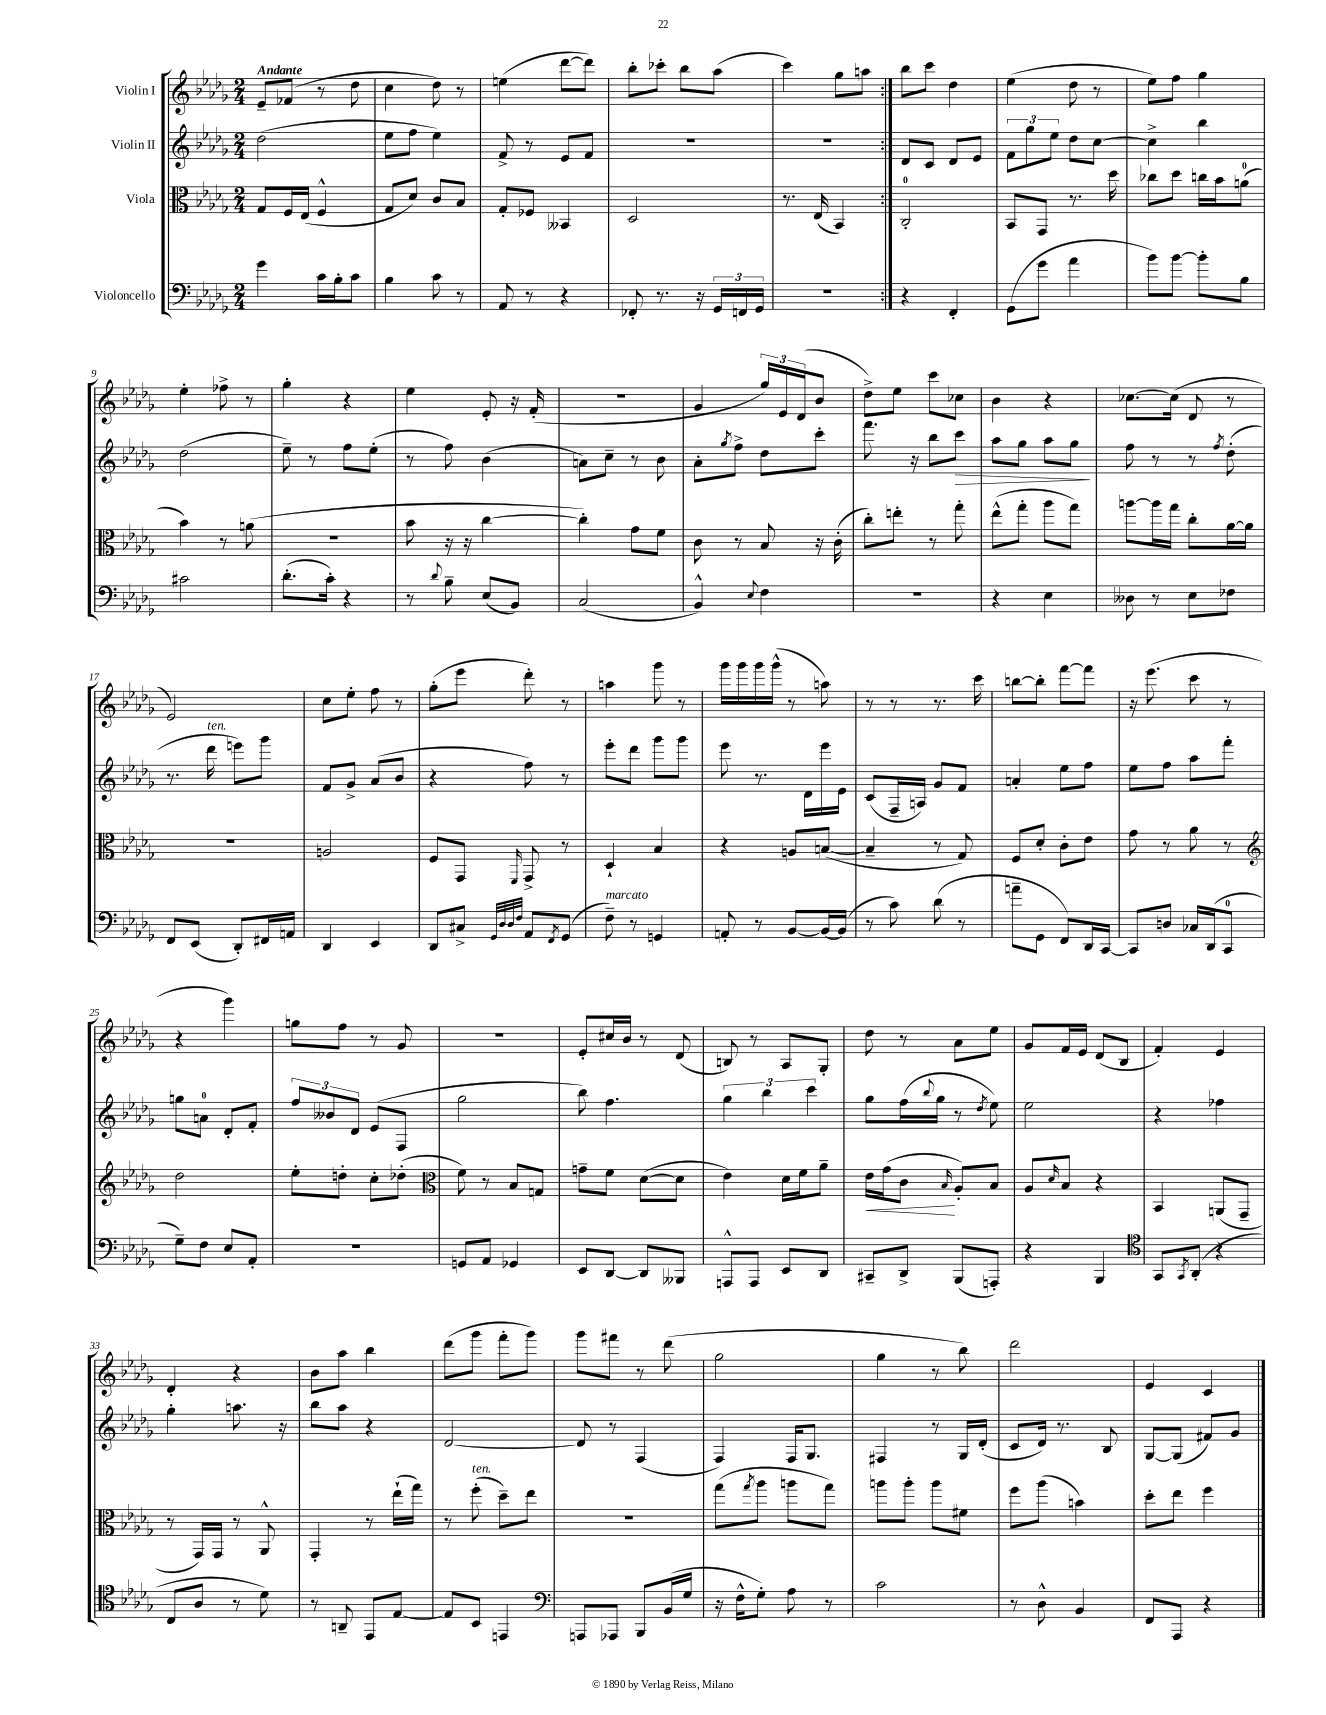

**kern	**kern	**kern	**kern
*staff4	*staff3	*staff2	*staff1
*clefF4	*clefC3	*clefG2	*clefG2
*k[b-e-a-d-g-]	*k[b-e-a-d-g-]	*k[b-e-a-d-g-]	*k[b-e-a-d-g-]
*M2/4	*M2/4	*M2/4	*M2/4
4g-\	8G-/L	(2dd-\	8e-~/L
.	16F/L	.	(8f-/J
.	(16E-/JJ	.	.
16c\LL	4F^^/	.	8r
16B-'\J	.	.	.
8c\J	.	.	8dd-\
=	=	=	=
4B-\	8G-/L	8ee-\L	4cc\
.	8d-/J)	8ff\J	.
8c\	8c/L	4ee-\)	8dd-\)
8r	8B-/J	.	8r
=	=	=	=
8AA-/	8G-'/L	8f^/	(4ee\
8r	8F-/J	8r	.
4r	4BB--/	8e-/L	[8ddd-\L
.	.	8f/J	8ddd-\]J)
=	=	=	=
8FF-'/	2D-/	2r	8bb-'\L
8.r	.	.	8ccc-'\J
.	.	.	8bb-\L
16r	.	.	.
24GG-/LL	.	.	(8aa-\J
24FF/	.	.	.
24GG-/JJ	.	.	.
=	=	=	=
2r	8.r	2r	4ccc\)
.	(16E-/	.	.
.	4BB-/)	.	8gg-\L
.	.	.	8aa\J
=:|!	=:|!	=:|!	=:|!
4r	2C'/	8d-/L	8bb-\L
.	.	8c/J	8ccc\J
4FF'/	.	8d-/L	4dd-\
.	.	8e-/J	.
=	=	=	=
(8GG-\L	8BB-/L	12f\L	(4ee-\
.	.	12gg-\	.
8g-\J	8GG-/J	.	.
.	.	12ee-\J	.
4a-\	8.r	8dd-\L	8dd-\
.	.	[8cc\J	8r
.	16dd-\	.	.
=	=	=	=
8b-\L)	8cc-\L	4cc^\]	8ee-\L)
[8b-\J	8dd-\J	.	8ff\J
8b-'\]L	16cc\LL	4bb-\	4gg-\
.	16b-\J	.	.
8B-\J	(8a\J	.	.
=	=	=	=
2c#\	4b-\)	(2dd-\	4ee-'\
.	8r	.	8ff-^\
.	(8a\	.	8r
=	=	=	=
(8.d-'\L	2r	8ee-~\)	4gg-'\
.	.	8r	.
16c'\Jk)	.	.	.
4r	.	8ff\L	4r
.	.	(8ee-'\J	.
=	=	=	=
8r	8b-\	8r	4ee-\
8qqd-/	.	.	.
8B-~\	16r	8ff\)	.
.	16r	.	.
(8E-/L	[4cc\	(4b-\	8e-'/
8BB-/J)	.	.	16r
.	.	.	(16f'/
=	=	=	=
(2C/	4cc'\])	8a\L)	2r
.	.	8cc~\J	.
.	8g-\L	8r	.
.	8f\J	8b-\	.
=	=	=	=
4BB-^^/)	8c\	8a-'\L	4g-/
.	.	8qgg-/	.
.	8r	8ff^\J	.
8qqE-/	.	.	.
4F\	8B-/	8dd-\L	24gg-/LL)
.	.	.	24e-/
.	.	.	(24d-/J
.	16r	8ccc'\J	8b-/J
.	(16c'\	.	.
=	=	=	=
2r	8cc'\L)	8.fff\	8dd-^\L)
.	8ee'\J	.	8ee-\J
.	.	16r	.
.	8r	8bb-\L	8ccc\L
.	8gg-'\	8ccc\J	8cc-\J
=	=	=	=
4r	(8ee-^^\L	8aa-\L	4b-\
.	8gg-'\J	8gg-\J	.
4E-\	8aa-\L	8aa-\L	4r
.	8gg-\J)	8gg-\J	.
=	=	=	=
8D--\	[8aa\L	8ff\	[8.cc-\L
8r	16aa\]L	8r	.
.	16gg-\JJ	.	(16cc-\]Jk
8E-\L	8cc'\L	8r	8d-/
.	.	8qff/	.
8F-\J	[16a-\L	(8dd-'\	8r
.	16a-\]JJ	.	.
=	=	=	=
8FF/L	2r	8.r	2e-/)
(8EE-/J	.	.	.
.	.	16ddd-\	.
8DD-'/L)	.	8eee\L)	.
16FF#/L	.	8ggg-\J	.
16AA/JJ	.	.	.
=	=	=	=
4DD-/	2A/	8f/L	8cc\L
.	.	8g-^/J	8ee-'\J
4EE-/	.	(8a-/L	8ff\
.	.	8b-/J	8r
=	=	=	=
8DD-/L	8F/L	4r	(8gg-'\L
8C#^/J	8GG-/J	.	8eee-\J
32qqGG-/LLL	.	.	.
32qqD-/	.	.	.
32qqD-/	.	.	.
32qqF/JJJ	16qqFF/	.	.
8AA-/L	8GG-^/	8ff\)	8ddd-'\)
8qFF/	.	.	.
(8GG-/J	8r	8r	8r
=	=	=	=
8F~\)	4D-`/	8eee-'\L	4aa\
8r	.	8ddd-\J	.
4GG/	4B-/	8ggg-\L	8ggg-\
.	.	8ggg-\J	8r
=	=	=	=
8AA'/	4r	8eee-\	16ggg-\LL
.	.	.	16ggg-\
8r	.	8.r	16ggg-\
.	.	.	(16ggg-^^\JJ
[8BB-/L	8A/L	.	8r
.	.	16d-\LL	.
16BB-/_L	([8B/J	16eee-\	8aa\)
(16BB-/]JJ	.	16e-\JJ	.
=	=	=	=
8r	4B~/]	(8c/L	8r
8c\)	.	16F~/L	8r
.	.	16A/JJ)	.
(8d-\	8r	8g-/L	8.r
8r	8G-/)	8f/J	.
.	.	.	16ccc\
=	=	=	=
8a~\L	8F/L	4a'/	[8bb\L
8GG-\J	8d-'/J	.	8bb'\]J
8FF/L)	8c'\L	8ee-\L	[8fff\L
16DD-/L	8e-\J	8ff\J	8fff\]J
[16CC/JJ	.	.	.
=	=	=	=
8CC/]L	8g-\	8ee-\L	16r
.	.	.	(8.eee-\
8D/J	8r	8ff\J	.
16C-/LL	8a-\	8aa-\L	8ccc\
(16DD-/J	.	.	.
8CC/J	8r	8fff'\J	8r
=	=	=	=
*	*clefG2	*	*
8G-~\L)	2dd-\	8gg\L	4r
8F\J	.	8a\J	.
8E-/L	.	8d-'/L	4ggg-\)
8AA-'/J	.	8f'/J	.
=	=	=	=
2r	8ee-'\L	12ff/L	8gg\L
.	.	12b--/	.
.	8dd'\J	.	8ff\J
.	.	12d-/J	.
.	8cc'\L	(8e-/L	8r
.	(8dd-'\J	8F/J	8g-/
=	=	=	=
*	*clefC3	*	*
8GG/L	8f\)	2gg-\	2r
8AA-/J	8r	.	.
4GG-/	8B-/L	.	.
.	8G/J	.	.
=	=	=	=
8EE-/L	8g~\L	8bb-\)	8e-'/L
[8DD-/J	8f\J	4.ff\	16cc#/L
.	.	.	16b-/JJ
8DD-/]L	([8d-\L	.	8r
8BBB--/J	8d-\]J	.	(8d-/
=	=	=	=
8AAA^^/L	4e-\)	6gg-\	8B/)
8AAA/J	.	.	8r
.	.	6bb-\	.
8EE-/L	16d-\LL	.	8A-/L
.	16f\J	.	.
.	.	6ccc\	.
8DD-/J	8a-~\J	.	8G-'/J
=	=	=	=
8CC#~/L	16e-\LL	8gg-\L	8dd-\
.	(16g-\J	.	.
8DD-^/J	8c\J	(16ff\L	8r
.	.	8qqbb-/	.
.	.	16gg-\JJ	.
.	16qqB-/	.	.
(8BBB-/L	8A-'/L)	8r	8a-\L
.	.	8qdd-/	.
8AAA'/J)	8B-/J	8ee-\)	8ee-\J
=	=	=	=
4r	8A-/L	2ee-\	8g-/L
.	16qqd-/	.	.
.	8B-/J	.	16f/L
.	.	.	16e-/JJ
4BBB-/	4r	.	(8d-/L
.	.	.	8B-/J
=	=	=	=
*clefC4	*	*	*
8GG-/L	4BB-/	4r	4f'/)
8qGG-/	.	.	.
(8AA-'/J	.	.	.
4r	(8AA/L	4ff-\	4e-/
.	8GG-~/J	.	.
=	=	=	=
8C/L	8r	4gg-'\	4d-'/
8A-/J	16GG-/LL)	.	.
.	16GG-/JJ	.	.
8r	8r	8.aa\	4r
8d-\)	8AA-^^/	.	.
.	.	16r	.
=	=	=	=
8r	4GG-'/	8bb-\L	8b-\L
8AA~/	.	8aa-\J	8aa-\J
8EE-/L	8r	4r	4bb-\
[8E-/J	(16ee-`\LL	.	.
.	16gg-\JJ)	.	.
=	=	=	=
8E-/]L	8r	[2d-/	(8ddd-\L
8BB-/J	(8ff'\	.	8ggg-\J
4EE/	8dd-~\L)	.	8fff'\L
.	8ee-\J	.	8ggg-\J)
=	=	=	=
*clefF4	*	*	*
8AAA/L	2r	8d-/]	8ggg-\L
8AAA-/J	.	8r	8fff#\J
8BBB-/L	.	(4F/	8r
(16BB-/L	.	.	(8ddd-\
16G-/JJ	.	.	.
=	=	=	=
16r	(8gg-\L	4F/)	2gg-\
16F^^\LK	.	.	.
.	8qgg-/	.	.
8G-'\J)	8aa-\J	.	.
8A-\	8aa\L	16F/LK	.
.	.	8.G-/J	.
8r	8gg-\J)	.	.
=	=	=	=
2c\	8aa\L	4F#/	4gg-\
.	8aa'\J	.	.
.	8aa\L	8r	8r
.	8f#\J	16G-/LL	8bb-\)
.	.	(16d-'/JJ	.
=	=	=	=
8r	8ff\L	8c/L	2ddd-\
8D-^^\	(8aa-\J	16d-/Jk)	.
.	.	8.r	.
4BB-/	4b\)	.	.
.	.	8B-/	.
=	=	=	=
8FF/L	8dd-'\L	[8G-/L	4e-/
8AAA-/J	8ee-\J	(8G-/]J	.
4r	4ff\	8f#/L)	4c/
.	.	8g-/J	.
==	==	==	==
*-	*-	*-	*-
